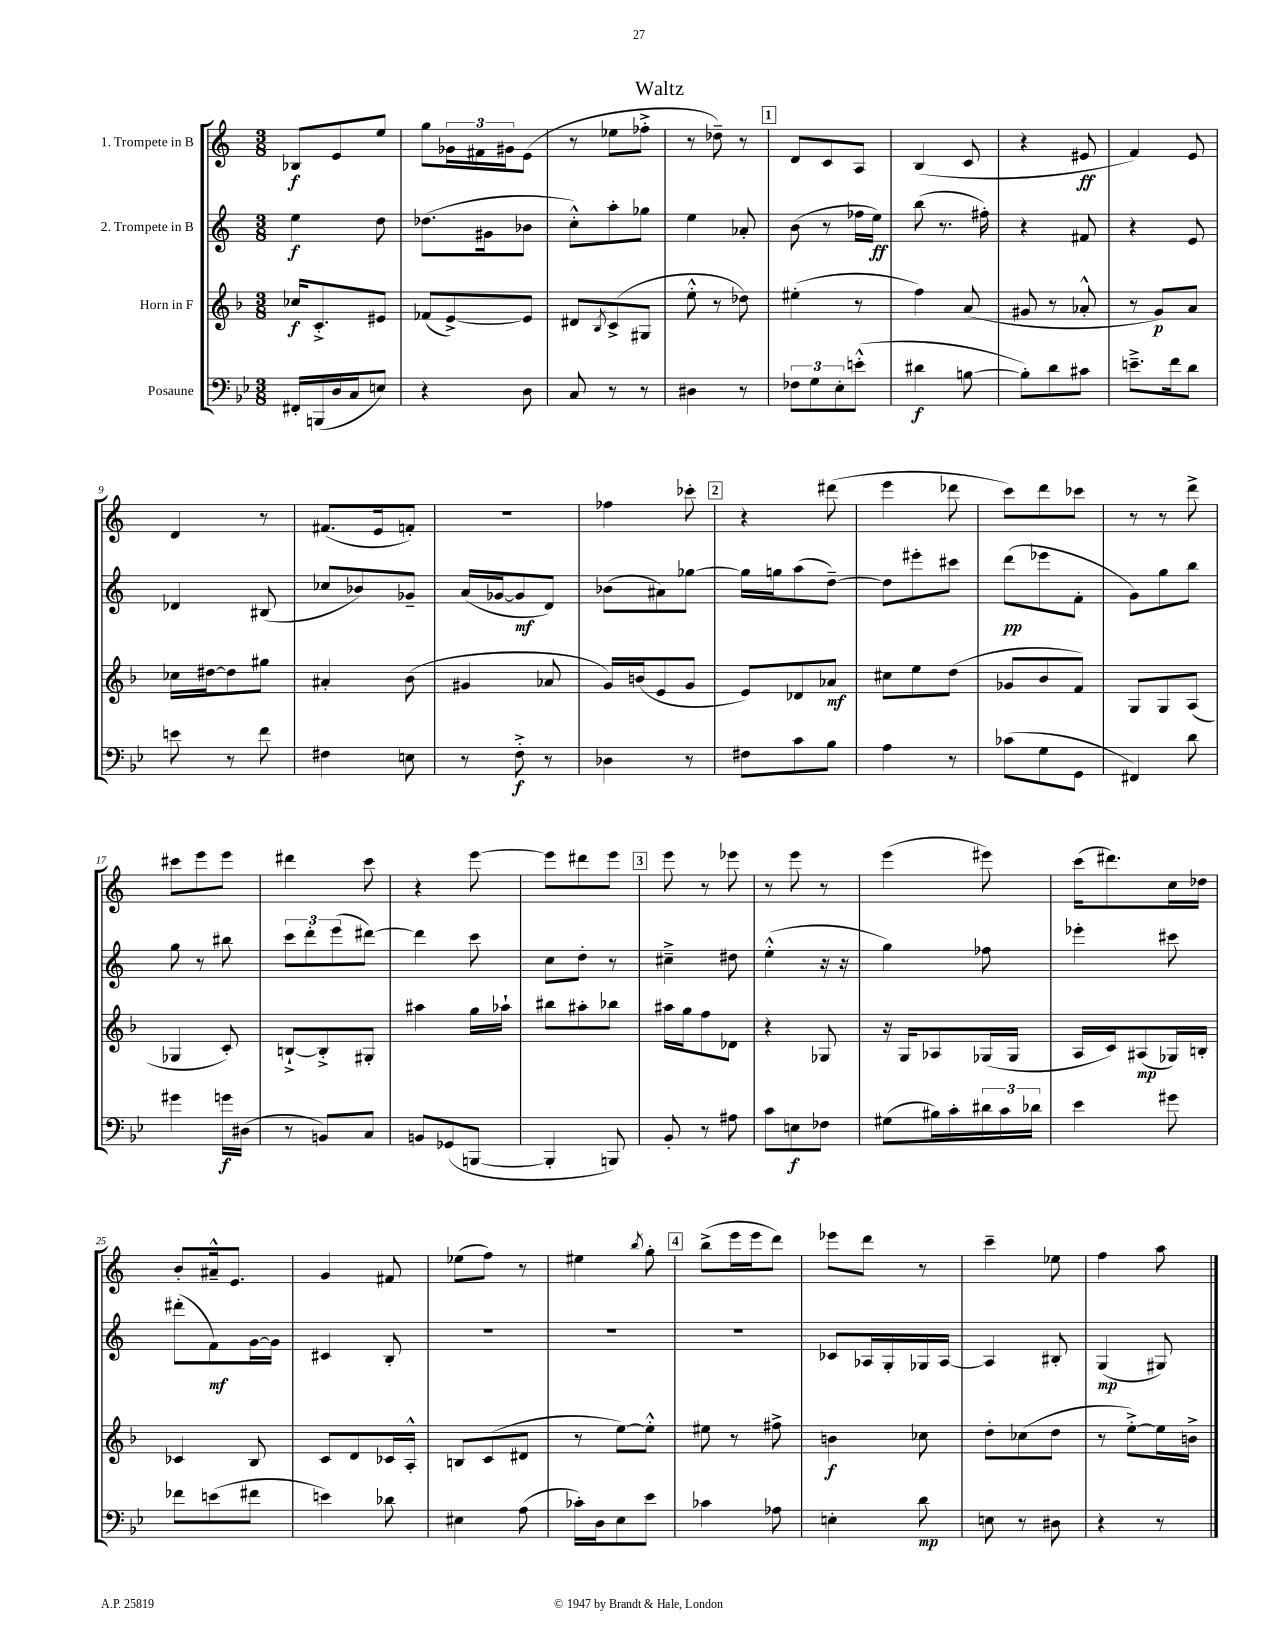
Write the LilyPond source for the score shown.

\header { title = "Waltz" }
<<
\new StaffGroup <<
\new Staff = "s0" \with { instrumentName = "1. Trompete in B" } {
    \clef treble \key c \major \numericTimeSignature \time 3/8
    bes8\f e'8 e''8 |
    g''8 \tuplet 3/2 { ges'16 fis'16 gis'16 } e'8( |
    r8 ees''8 fes''8-.-> |
    r8 des''8--) r8 |
    \mark \markup { \box "1" } d'8 c'8 a8 |
    b4( c'8 |
    r4 eis'8\ff |
    f'4) e'8 |
    d'4 r8 |
    fis'8.( e'16 f'8-.) |
    R4. |
    fes''4 ces'''8-. |
    \mark \markup { \box "2" } r4 dis'''8( |
    e'''4 des'''8 |
    c'''8) d'''8 ces'''8 |
    r8 r8 d'''8-> |
    cis'''8 e'''8 e'''8 |
    dis'''4 c'''8 |
    r4 e'''8~ |
    e'''8 dis'''8 e'''8 |
    \mark \markup { \box "3" } e'''8 r8 ees'''8 |
    r8 e'''8 r8 |
    e'''4( eis'''8) |
    c'''16( dis'''8.) c''16 des''16 |
    b'8-. ais'16---^ e'8. |
    g'4 fis'8 |
    ees''8( f''8) r8 |
    eis''4 \acciaccatura { b''8 } g''8-. |
    \mark \markup { \box "4" } b''8->( e'''16 e'''16 d'''8) |
    ees'''8 d'''8 r8 |
    c'''4-- ees''8 |
    f''4 a''8 \bar "|." |
}
\new Staff = "s1" \with { instrumentName = "2. Trompete in B" } {
    \clef treble \key c \major \numericTimeSignature \time 3/8
    e''4\f d''8 |
    des''8.( gis'16 bes'8 |
    c''8-.-^) a''8-. ges''8 |
    e''4 aes'8-. |
    \mark \markup { \box "1" } b'8( r8 fes''16 e''16\ff) |
    b''8( r8. fis''16-.) |
    r4 fis'8 |
    r4 e'8 |
    des'4 bis8( |
    ces''8 bes'8) ges'8-- |
    a'16( ges'16~ ges'8\mf d'8) |
    bes'8( ais'8) ges''8~ |
    \mark \markup { \box "2" } ges''16 g''16 a''8( d''8~--) |
    d''8 eis'''8-. cis'''8 |
    d'''8\pp( ees'''8 f'8-. |
    g'8) g''8 b''8 |
    g''8 r8 bis''8 |
    \tuplet 3/2 { c'''8 d'''8-. e'''8( } dis'''8~) |
    dis'''4 c'''8 |
    c''8 d''8-. r8 |
    \mark \markup { \box "3" } cis''4---> dis''8 |
    e''4-.-^( r16 r16 |
    g''4) fes''8 |
    ees'''4-. cis'''8 |
    dis'''8-.( f'8\mf) g'16~ g'16 |
    cis'4 b8-. |
    R4. |
    R4. |
    \mark \markup { \box "4" } r4. |
    ces'8 aes16 g16-. ges16 aes16~ |
    aes4 bis8-. |
    g4\mp( gis8) \bar "|." |
}
\new Staff = "s2" \with { instrumentName = "Horn in F" } {
    \clef treble \key f \major \numericTimeSignature \time 3/8
    ces''16\f c'8.-.-> eis'8 |
    fes'8( e'8~->) e'8 |
    dis'8 \acciaccatura { bes8 } c'8->( gis8 |
    e''8-.-^ r8 des''8) |
    \mark \markup { \box "1" } eis''4-.( r8 |
    f''4) a'8( |
    gis'8 r8 aes'8-.-^ |
    r8 g'8\p) a'8 |
    ces''16 dis''16~ dis''8 gis''8 |
    ais'4-. bes'8( |
    gis'4 aes'8 |
    g'16) b'16( e'8 g'8 |
    \mark \markup { \box "2" } e'8) des'8 aes'8\mf |
    cis''8 e''8 d''8( |
    ges'8 bes'8 f'8) |
    g8 g8 a8( |
    ges4 c'8-.) |
    b8~-!-> b8-.-> gis8-. |
    ais''4 g''16 aes''16-! |
    bis''8 ais''8-. bes''8 |
    \mark \markup { \box "3" } ais''16 g''16 f''8 des'8 |
    r4 ges8 |
    r16 g16 aes8 ges16( ges16 |
    a16 c'16) ais8\mp( ges16) b16-. |
    ces'4 bes8 |
    c'8 d'8 ces'16 a16-.-^ |
    b8 c'8( dis'8 |
    r8 e''8~) e''8-.-^ |
    \mark \markup { \box "4" } eis''8 r8 fis''8-> |
    b'4\f ces''8 |
    d''8-. ces''8( d''8 |
    r8 e''8~-.->) e''16 b'16-> \bar "|." |
}
\new Staff = "s3" \with { instrumentName = "Posaune" } {
    \clef bass \key bes \major \numericTimeSignature \time 3/8
    fis,16-. b,,16( d16 c16 e8) |
    r4 d8 |
    c8 r8 r8 |
    dis4 r8 |
    \mark \markup { \box "1" } \tuplet 3/2 { fes8 g8 ees8-. } e'8-.-^( |
    dis'4\f b8~ |
    b8-.) d'8 cis'8 |
    e'8.---> f'16 d'8 |
    e'8 r8 f'8 |
    fis4 e8 |
    r8 f8-.->\f r8 |
    des4 r8 |
    \mark \markup { \box "2" } fis8 c'8 bes8 |
    a4 r8 |
    ces'8( g8 g,8 |
    fis,4) d'8 |
    gis'4 g'16\f dis16( |
    r8 b,8) c8 |
    b,8 ges,8( b,,8~ |
    b,,4-. b,,8) |
    \mark \markup { \box "3" } bes,8-. r8 ais8 |
    c'8 e8\f fes8 |
    gis8( bis16) c'16-. \tuplet 3/2 { dis'16 c'16 des'16 } |
    ees'4 gis'8 |
    fes'8 e'8( fis'8 |
    e'4) des'8 |
    eis4 a8( |
    ces'16-.) d16 ees8 ees'8 |
    \mark \markup { \box "4" } ces'4 aes8 |
    e4-. d'8\mp |
    e8 r8 dis8 |
    r4 r8 \bar "|." |
}
>>
>>
